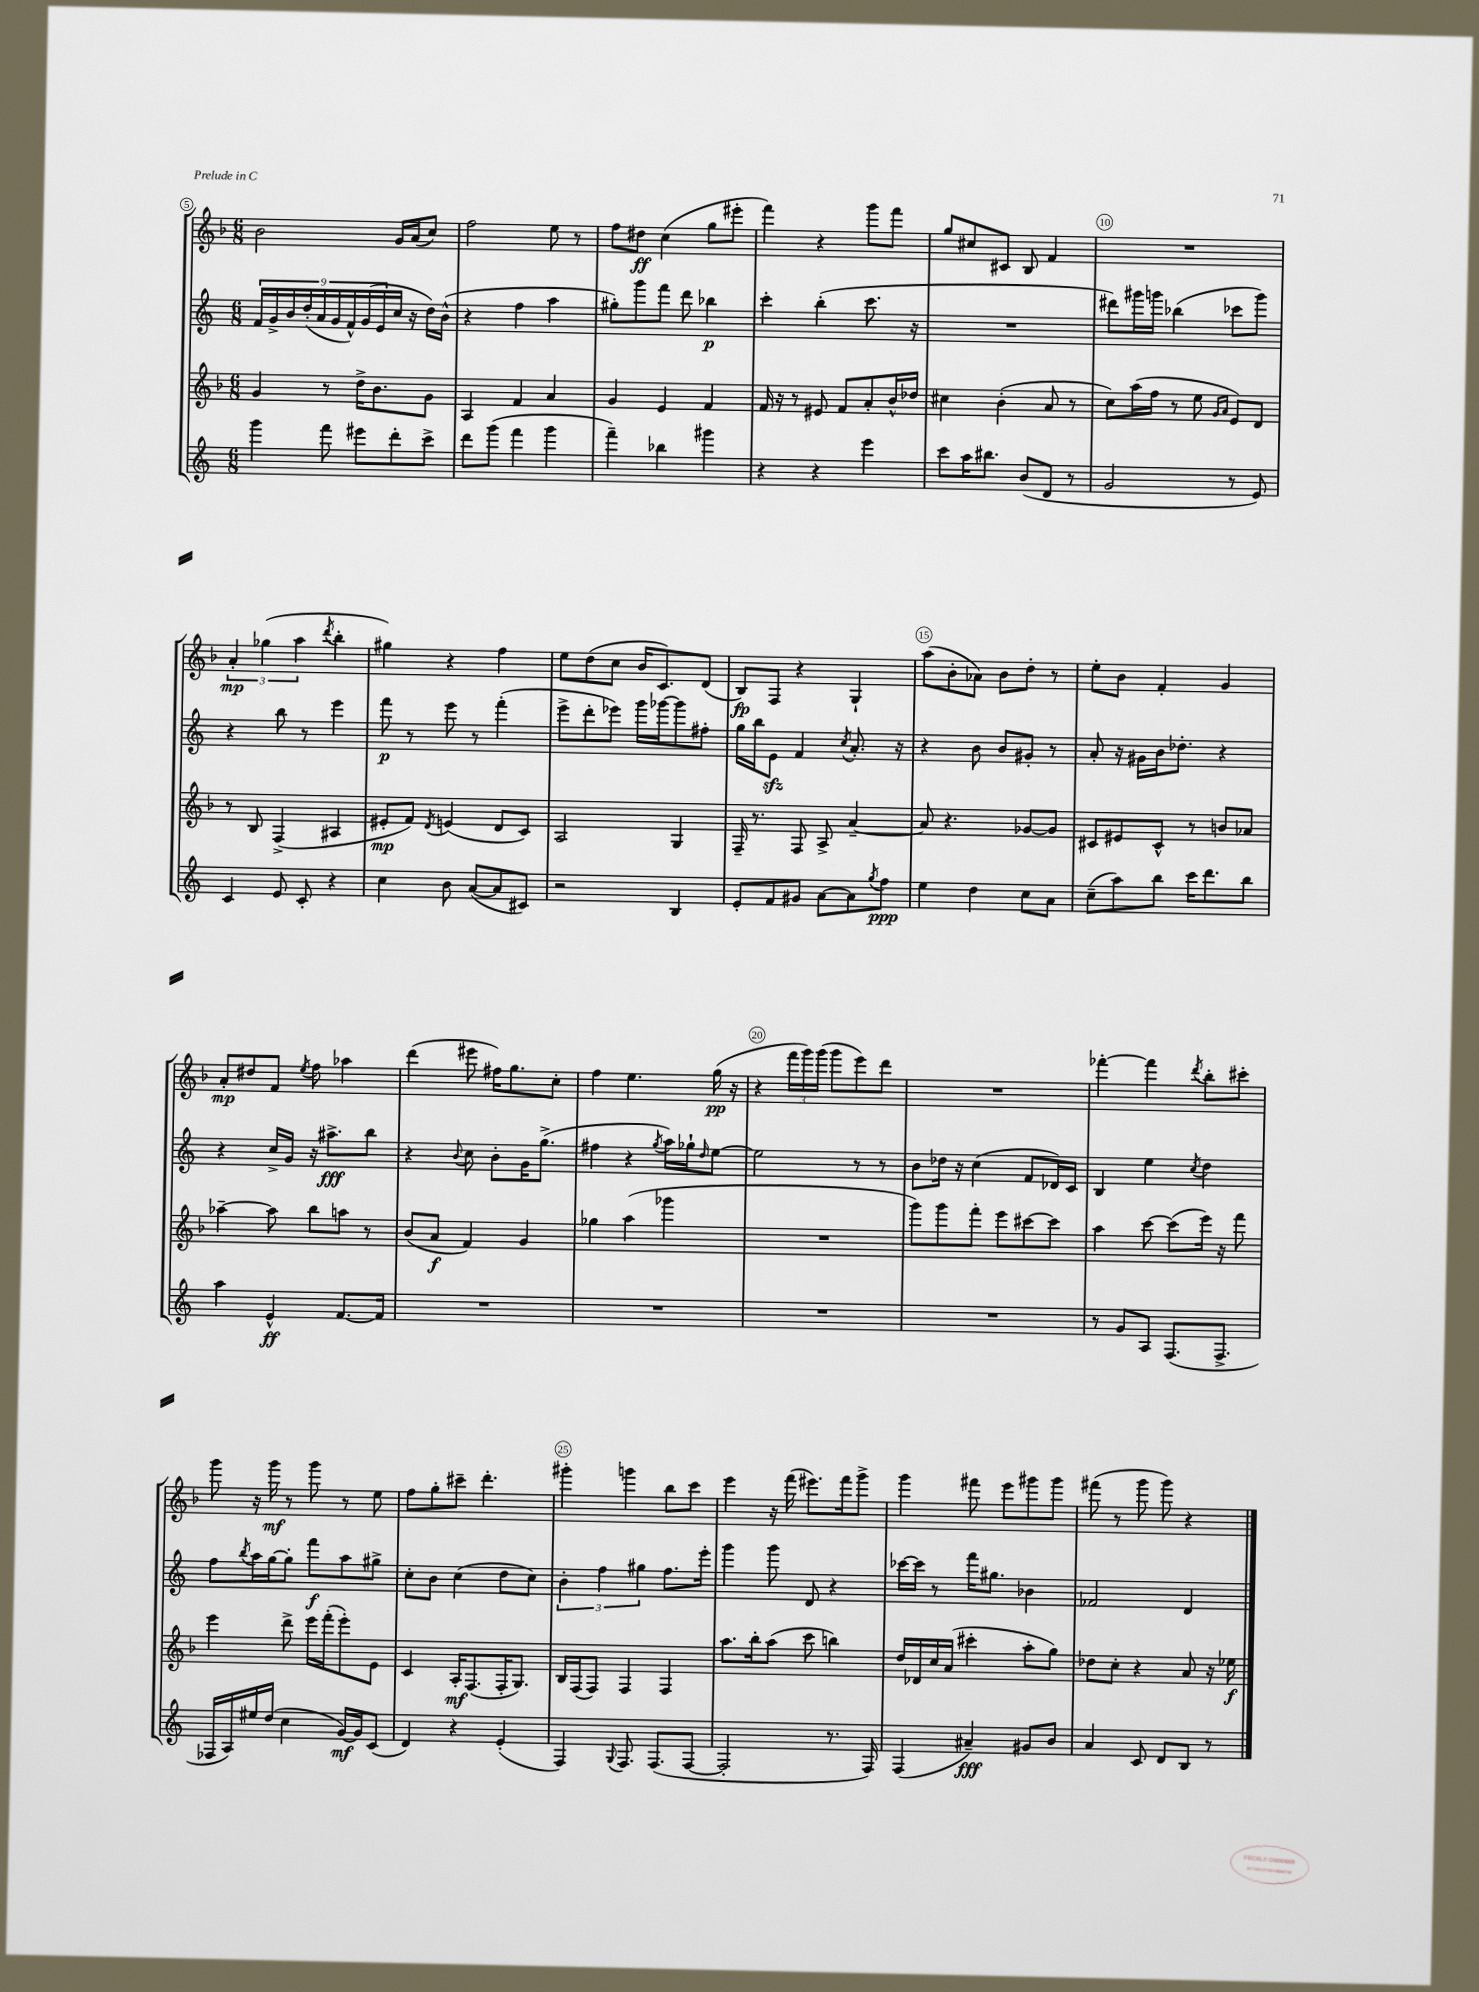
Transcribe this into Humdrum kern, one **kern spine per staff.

**kern	**kern	**kern	**kern
*staff4	*staff3	*staff2	*staff1
*clefG2	*clefG2	*clefG2	*clefG2
*k[]	*k[b-]	*k[]	*k[b-]
*M6/8	*M6/8	*M6/8	*M6/8
4ggg	4g	18f	2b-
.	.	18g^	.
.	.	18b	.
.	.	(18dd'	.
.	.	18a	.
8fff	8r	.	.
.	.	18g	.
.	.	18f^^)	.
8eee#	16dd^	.	.
.	.	(18g	.
.	8.b-	.	.
.	.	18e	.
8ddd'	.	16cc	16g
.	.	16r	(16a
8ccc^	8g	16dd)	8cc)
.	.	(16b^^	.
=	=	=	=
8ddd	4A	4r	2ff
(8ggg	.	.	.
4fff	4f	4ff	.
4ggg	4a	4aa	8ee
.	.	.	8r
=	=	=	=
4fff~)	4g	8gg#')	8ff
.	.	8ggg	8dd#
4bb-	4e	8fff	(4cc
.	.	8ddd	.
4ggg#	4f	4bb-	8gg
.	.	.	8eee#'
=	=	=	=
4r	16f	4ccc'	4fff)
.	16r	.	.
.	8r	.	.
4r	8e#	(4bb'	4r
.	8f	.	.
4eee	8a'	8.ccc	8ggg
.	16b-^^	.	8fff
.	16dd-	16r	.
=	=	=	=
8ccc	4cc#	2.r	8gg
16aa	.	.	8cc#
8.bb#	.	.	.
.	(4b-'	.	8c#
(8b	.	.	8B-
8d	8a	.	4f
8r	8r	.	.
=	=	=	=
2g	8cc)	8ddd#)	2.r
.	(16aa	16ggg#	.
.	16ff	16ggg	.
.	8r	(4bb-	.
.	8ee	.	.
.	16qqg	.	.
.	16qqa	.	.
8r	8e)	8ccc-	.
8e)	8d	8ggg)	.
=	=	=	=
4c	8r	4r	6a'
.	8B-	.	.
.	.	.	(6gg-
8e	(4F^	8bb	.
.	.	.	6aa
8c'	.	8r	.
.	.	.	8qddd
4r	4A#	4eee	4bb-'
=	=	=	=
4cc	8e#'	8fff	4gg#)
.	8f)	8r	.
.	8qd	.	.
8b	(4e	8eee	4r
([8a	.	8r	.
8a]	8d	(4fff'	4ff
8c#)	8c)	.	.
=	=	=	=
2r	2A	8eee^	8ee
.	.	8ddd'	(8dd
.	.	8eee-)	8cc
.	.	16ggg	16b-
.	.	[16ggg-	8.c)
4B	4G	8ggg-]	.
.	.	8ff#'	(8d
=	=	=	=
8e'	16F~	16gg	8B-)
.	8.r	16bb	.
8f	.	8e	8F
8g#	8F	4f	4r
[8a	8A^	.	.
.	.	8qcc	.
8a]	[4a~	8.a'	4G`
8qgg	.	.	.
8ff	.	.	.
.	.	16r	.
=	=	=	=
4ee	8a]	4r	(8aa
.	4.r	.	8b-'
4dd	.	8b	8a-)
.	.	8b	8b-
8cc	[8g-	8g#'	8dd'
8a	8g-]	8r	8r
=	=	=	=
(8cc~	8c#	8a'	8ee'
8aa)	8e#	16r	8b-
.	.	16g#	.
8bb	8c#^^	16b	4f'
.	.	8.dd-'	.
16ccc	8r	.	.
8.ddd	.	.	.
.	8b	4r	4g
8bb	8a-	.	.
=	=	=	=
4aa	[4aa-~	4r	8a'
.	.	.	8dd#
4e^^	8aa-]	16cc^	8f
.	.	16g	.
.	.	.	8qee
.	8bb-	16r	8ff
.	.	8.aa#^	.
[8.f	8aa	.	4aa-
.	8r	8bb	.
16f]	.	.	.
=	=	=	=
2.r	(8b-	4r	(4ddd
.	8a	.	.
.	.	8qqb	.
.	4f)	8cc	8eee#
.	.	8b'	16ff#)
.	.	.	8.gg
.	4g	16g	.
.	.	(8.gg^	.
.	.	.	8cc'
=	=	=	=
2.r	4gg-	4ff#	4ff
.	(4aa	4r	4.ee
.	.	8qgg	.
.	4ggg-	16aa)	.
.	.	16gg-`	.
.	.	16qqdd	.
.	.	[8ee	(16gg
.	.	.	16r
=	=	=	=
2.r	2.r	2ee]	4r
.	.	.	24fff
.	.	.	24ggg)
.	.	.	(24ggg
.	.	.	8ggg
.	.	8r	8eee)
.	.	8r	8ddd
=	=	=	=
2.r	8ggg)	8b	2.r
.	8ggg	16dd-	.
.	.	16r	.
.	8fff'	(4cc	.
.	8eee	.	.
.	[8ccc#	8f	.
.	8ccc#]	16d-)	.
.	.	16c	.
=	=	=	=
8r	4aa	4B	[4fff-'
8g	.	.	.
8A	[8ccc	4ee	4fff-]
(8.F	(8ccc]	.	.
.	.	8qcc	8qddd
.	16eee)	4dd	8bb-'
8.F^	16r	.	.
.	8fff	.	8ccc#'
=	=	=	=
16F-	4eee	8ff	8ggg
16A)	.	.	.
.	.	8qbb	.
16ee#	.	16aa	16r
(16dd	.	[16gg	16ggg
4cc	8ddd^	8gg']	8r
.	16eee	8fff	8ggg
.	(16fff'	.	.
[16g)	8eee')	8aa	8r
16g]	.	.	.
(8c	8e	8gg#^	8ee
=	=	=	=
4d)	4c	8cc'	8ff
.	.	8b	8gg'
4r	16A'	(4cc	8ccc#~
.	(8.F	.	.
.	.	.	4.ddd'
(4e'	16F'	8dd	.
.	8.G)	.	.
.	.	8cc)	.
=	=	=	=
4F)	16B-	6b'	4ggg#'
.	(16F	.	.
.	8F)	.	.
.	.	6ff	.
8qqG	.	.	.
8.F	4F	.	4ggg
.	.	6gg#	.
(8.F	.	.	.
.	4F	8.ff	8bb-
[8F	.	.	8ccc
.	.	16eee'	.
=	=	=	=
2F']	8.aa	4ggg	4eee
.	16bb-'	.	.
.	(8aa	8ggg	16r
.	.	.	(16fff
.	8ccc	8d	8.eee#)
8.r	4bb)	4r	.
.	.	.	16fff
.	.	.	8ggg^
16F)	.	.	.
=	=	=	=
(4F	16dd	[16ccc-	4ggg
.	16d-	16ccc-]	.
.	16cc	8r	.
.	(16a	.	.
4a#~)	4ccc#'	16fff	8fff#
.	.	8.gg#	.
.	.	.	8eee
8g#	8aa'	4b-	8ggg#
8b	8gg)	.	8ggg#
=	=	=	=
4a	8dd-	2f-	(8fff#
.	8cc'	.	8r
8c	4r	.	8ggg
8d	.	.	8ggg)
8B	8a	4d	4r
8r	16r	.	.
.	16ee-	.	.
==	==	==	==
*-	*-	*-	*-
